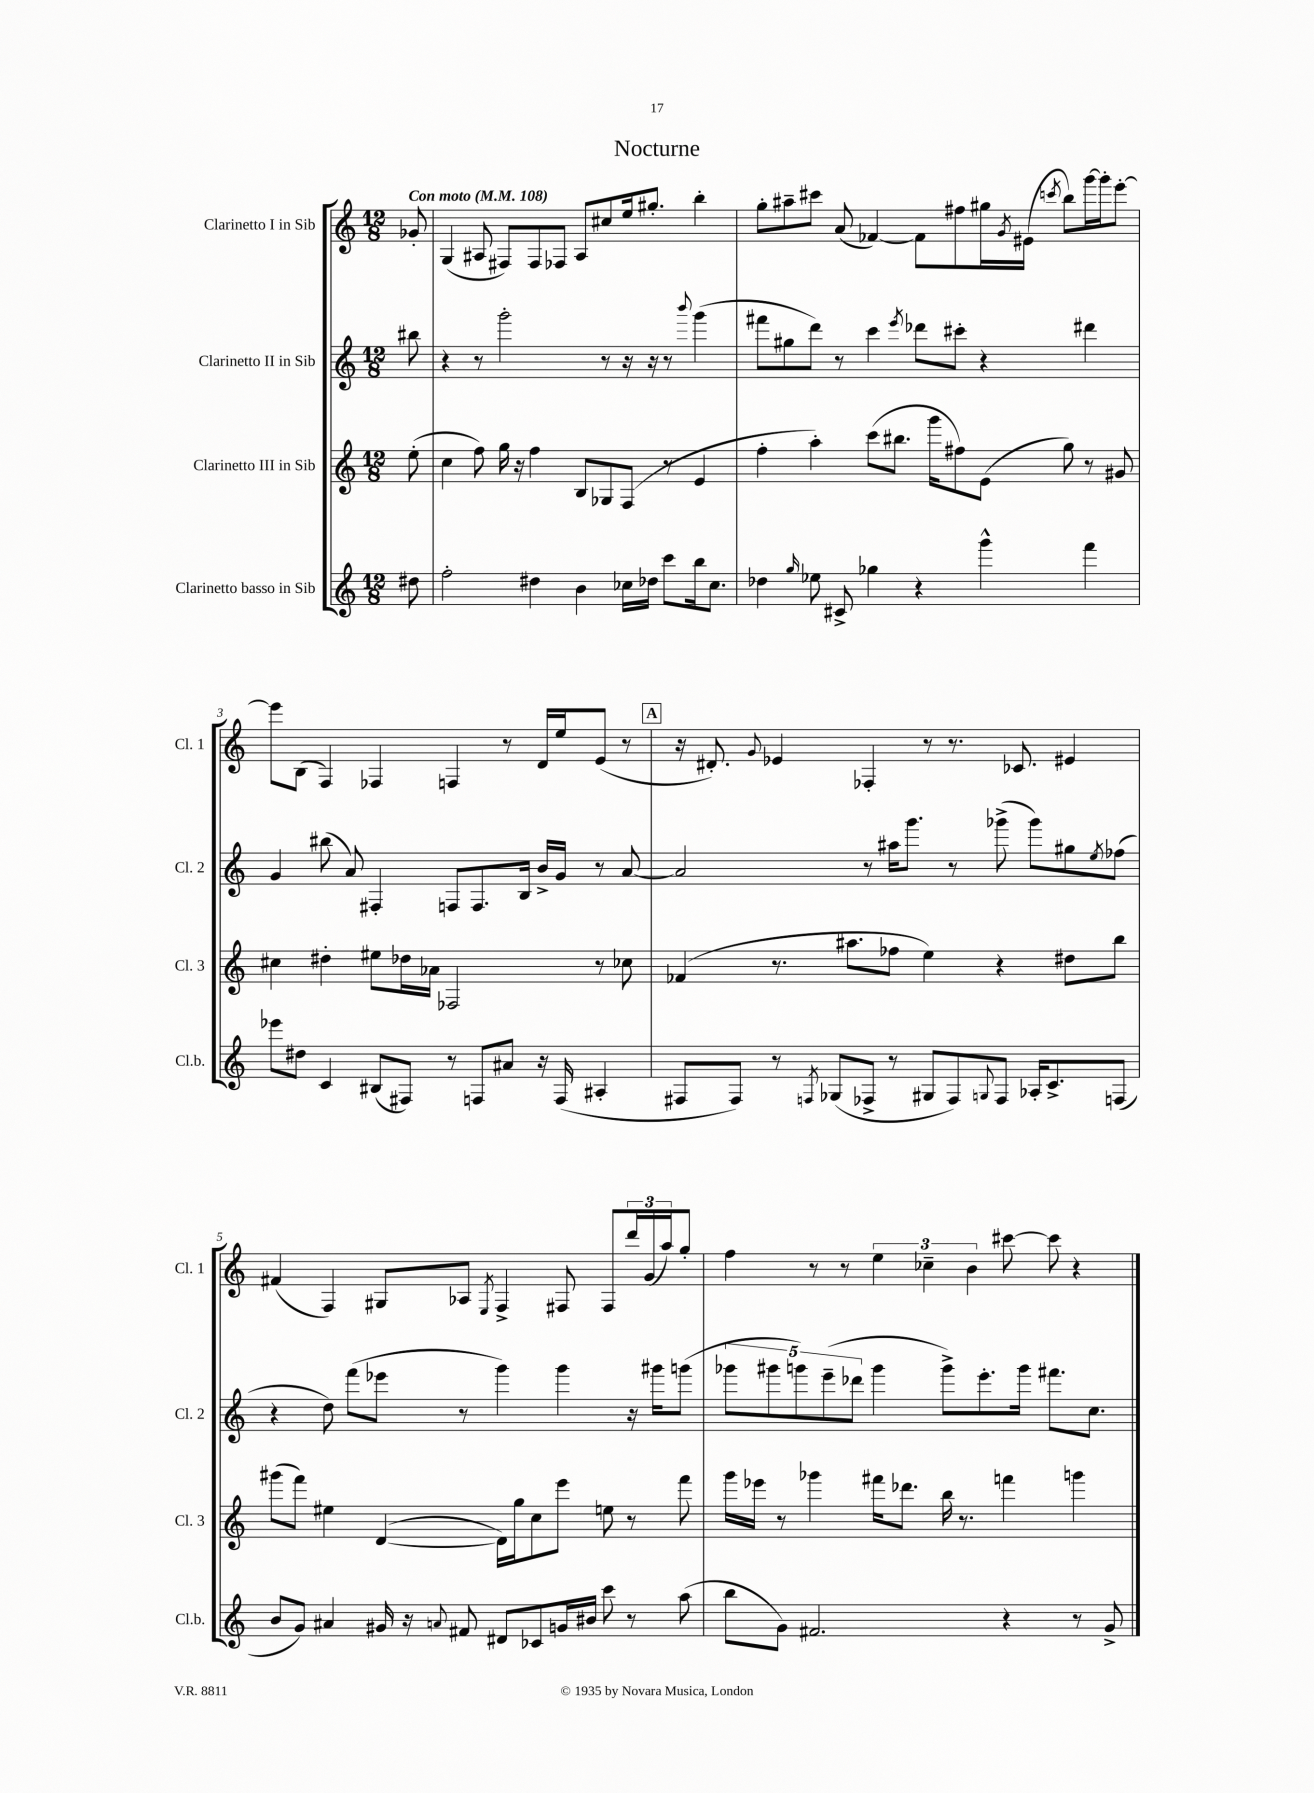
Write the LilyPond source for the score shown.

\header { title = "Nocturne" }
<<
\new StaffGroup <<
\new Staff = "s0" \with { instrumentName = "Clarinetto I in Sib" shortInstrumentName = "Cl. 1" } {
    \clef treble \key c \major \numericTimeSignature \time 12/8 \partial 8 \tempo "Con moto" 4 = 108
    ges'8-. |
    g4( ais8 fis8) fis8 fes8 ais8 cis''8 e''16 gis''8.-. b''4-. |
    g''8-. ais''8-- cis'''8 a'8( fes'4~) fes'8 fis''8 gis''16 \acciaccatura { g'8 } eis'16( \acciaccatura { c'''8 } b''8) g'''16~ g'''16-. e'''8~-. |
    e'''8 b8( f4) fes4 f4 r8 d'16 e''16 e'8( r8 |
    \mark \markup { \box "A" } r16 dis'8.-.) \appoggiatura { g'8 } ees'4 fes4-. r8 r8. ces'8. eis'4 |
    fis'4( f4) gis8 aes8 \acciaccatura { e8 } f4-> fis8 fis8 \tuplet 3/2 { d'''16 g'16( a''16) } g''8-. |
    f''4 r8 r8 \tuplet 3/2 { e''4 ces''4-- b'4 } cis'''8~ cis'''8 r4 \bar "|." |
}
\new Staff = "s1" \with { instrumentName = "Clarinetto II in Sib" shortInstrumentName = "Cl. 2" } {
    \clef treble \key c \major \numericTimeSignature \time 12/8 \partial 8
    bis''8 |
    r4 r8 g'''2-. r8 r16 r16 r8 \appoggiatura { b'''8 } g'''4( |
    fis'''8 gis''8 d'''8) r8 c'''4 \acciaccatura { e'''8 } des'''8 cis'''8-. r4 dis'''4 |
    g'4 bis''8( a'8) fis4-. f8 f8. b16 b'16-> g'16 r8 a'8~ |
    \mark \markup { \box "A" } a'2 r8 ais''16 g'''8. r8 ges'''8->( ges'''8) gis''8 \acciaccatura { e''8 } fes''8( |
    r4 d''8) f'''8( ees'''8 r8 g'''4) g'''4 r16 gis'''16 g'''8( |
    \tuplet 5/4 { ges'''8 gis'''8 g'''8) e'''8--( des'''8 } g'''4 g'''8->) e'''8.-. g'''16 fis'''8. c''8. \bar "|." |
}
\new Staff = "s2" \with { instrumentName = "Clarinetto III in Sib" shortInstrumentName = "Cl. 3" } {
    \clef treble \key c \major \numericTimeSignature \time 12/8 \partial 8
    e''8-.( |
    c''4 f''8) g''16 r16 f''4 b8 ges8 f8( r8 e'4 |
    f''4-. a''4-.) c'''8( bis''8. g'''16 fis''8) e'8( g''8) r8 gis'8 |
    cis''4 dis''4-. eis''8 des''16 aes'16 fes2 r8 ces''8 |
    \mark \markup { \box "A" } fes'4( r8. ais''8. fes''8 e''4) r4 dis''8 b''8 |
    gis'''8( f'''8) eis''4 d'4~( d'16) g''16 c''8 e'''8 e''8 r8 f'''8 |
    g'''16 ees'''16 r8 ges'''4 fis'''16 des'''8. b''16 r8. f'''4 g'''4 \bar "|." |
}
\new Staff = "s3" \with { instrumentName = "Clarinetto basso in Sib" shortInstrumentName = "Cl.b." } {
    \clef treble \key c \major \numericTimeSignature \time 12/8 \partial 8
    dis''8 |
    f''2-. dis''4 b'4 ces''16 des''16 c'''8 b''16 ces''8. |
    des''4 \grace { g''16 } ees''8 cis'8-> ges''4 r4 g'''4-^ f'''4 |
    ees'''8 dis''8 c'4 bis8( fis8) r8 f8 ais'8 r16 f16( ais4-. |
    \mark \markup { \box "A" } fis8 fis8) r8 \acciaccatura { f8 } ges8( fes8-> r8 gis8 fes8) \appoggiatura { g8 } fes8 aes16-. c'8.-> f8( |
    b'8 g'8) ais'4 gis'16 r16 \appoggiatura { a'8 } fis'8 dis'8 ces'8 g'16 bis'16 c'''8 r8 a''8( |
    b''8 g'8) fis'2. r4 r8 g'8-> \bar "|." |
}
>>
>>
